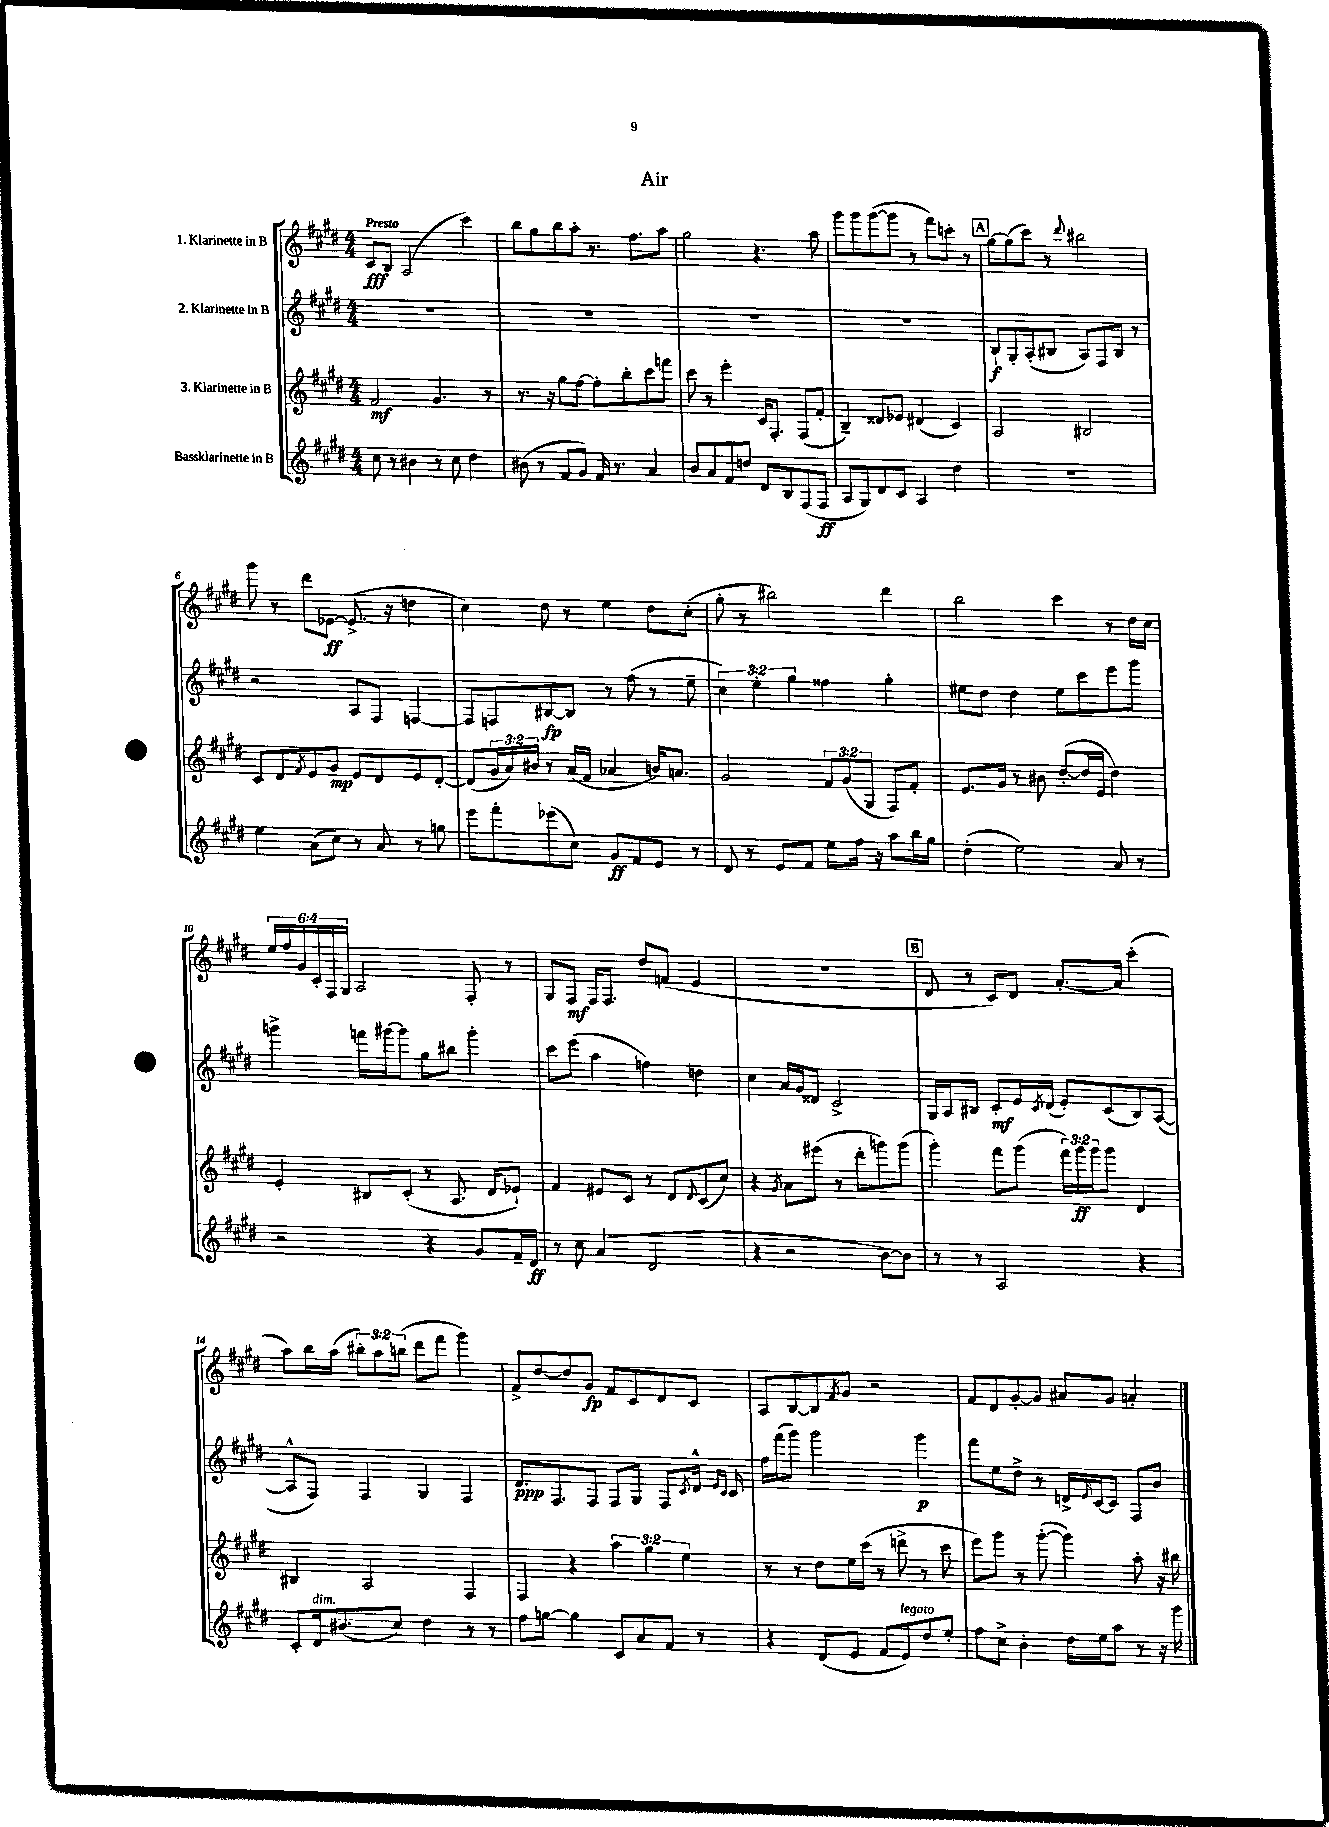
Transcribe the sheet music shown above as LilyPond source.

\header { title = "Air" }
<<
\new StaffGroup <<
\new Staff = "s0" \with { instrumentName = "1. Klarinette in B" } {
    \clef treble \key e \major \numericTimeSignature \time 4/4 \override Staff.TupletNumber.text = #tuplet-number::calc-fraction-text \tempo "Presto"
    cis'8\fff b8 a2( cis'''4) |
    b''8 gis''8 b''8 a''8-. r8. fis''8. a''8 |
    gis''2 r4. a''8 |
    gis'''8 gis'''8 gis'''8~( gis'''8 r8 fis'''8) c'''8-. r8 |
    \mark \markup { \box "A" } gis''8~ gis''8( cis'''8) r8 \appoggiatura { dis'''8 } bis''2 |
    gis'''8 r8 dis'''8 ees'8~\ff ees'8.->( r16 d''4 |
    cis''4) dis''8 r8 e''4 dis''8 cis''8-.( |
    gis''8-. r8 bis''2) dis'''4 |
    b''2 cis'''4 r8 dis''16 cis''16 |
    \tuplet 6/4 { e''16 fis''16 gis'16 cis'16-. fis16 gis16 } a2 fis8-. r8 |
    gis8 fis8\mf fis16 fis8. dis''8 f'8( e'4 |
    R1 |
    \mark \markup { \box "B" } dis'8 r8 cis'8) dis'8 a'8.~-. a'16 cis'''4-.( |
    a''8) b''16 a''16( \tuplet 3/2 { bis''8-.) a''8 b''8( } dis'''8 fis'''8 gis'''4) |
    fis'8-> dis''8~ dis''8 gis'8\fp fis'8 cis'8 dis'8 cis'8 |
    a8 b8~ b8 \acciaccatura { fis'8 } gis'8 r2 |
    fis'8 dis'8 gis'8~-. gis'8 ais'8 gis'8 a'4-. \bar "|." |
}
\new Staff = "s1" \with { instrumentName = "2. Klarinette in B" } {
    \clef treble \key e \major \numericTimeSignature \time 4/4 \override Staff.TupletNumber.text = #tuplet-number::calc-fraction-text
    R1 |
    R1 |
    R1 |
    R1 |
    \mark \markup { \box "A" } b8-!\f gis8-. a8-.( bis8 a8) fis8 bis8 r8 |
    r2 a8 fis8 f4~ |
    f8 f8 bis8~\fp bis8 r8 fis''8( r8 e''8-- |
    \tuplet 3/2 { cis''4) e''4-. gis''4 } fisis''4 gis''4-. |
    eis''8 dis''8 dis''4 eis''8 cis'''8 e'''8 gis'''8 |
    g'''4-> f'''16 gis'''16~ gis'''8 gis''8 bis''8 gis'''4-. |
    cis'''8 e'''8( a''4 f''4) d''4 |
    cis''4 a'16 gis'16 disis'8 cis'2-> |
    \mark \markup { \box "B" } gis16 a16 bis8 cis'8-.\mf e'16 \acciaccatura { cis'8 } dis'16( e'8-.) cis'8( bis8) a8~( |
    a8-^ fis8) fis4 gis4 fis4 |
    dis'8.\ppp fis8. fis8 fis8 gis8 fis8 \acciaccatura { cis'8 } dis'16-^ \grace { e'16 cis'16 } cis'16 |
    fis''16 fis'''16( gis'''8) gis'''2 gis'''4\p |
    fis'''8 e''8 dis''8-> r8 d'16-> \grace { e'16 } cis'16~ cis'8 fis8 b'8 \bar "|." |
}
\new Staff = "s2" \with { instrumentName = "3. Klarinette in B" } {
    \clef treble \key e \major \numericTimeSignature \time 4/4 \override Staff.TupletNumber.text = #tuplet-number::calc-fraction-text
    fis'2\mf gis'4. r8 |
    r8. r16 gis''8 fis''8~ fis''8-. b''8-. cis'''8 f'''8 |
    cis'''8 r8 e'''4-. cis'16 fis8.-. fis8( fis'8-. |
    b4--) disis'8 ees'8 dis'4( cis'4) |
    \mark \markup { \box "A" } a2 bis2 |
    cis'8 dis'8 \acciaccatura { fis'8 } e'8 gis'8\mp e'8 dis'8 e'8 dis'8~-. |
    dis'8( \tuplet 3/2 { gis'16 a'16) bis'16 } r8 a'16( fis'16 aes'4 b'16) a'8. |
    gis'2 \tuplet 3/2 { fis'8 gis'8( gis8 } fis8) fis'8-. |
    e'8. gis'16 r8 bis'8 dis''8~-.( dis''16 e'16 dis''4) |
    e'4-. bis8 cis'8-.( r8 a8. dis'16 ees'8-!) |
    fis'4 eis'8 cis'8 r8 dis'8 \appoggiatura { dis'8 } cis'8( cis''8) |
    r4 \acciaccatura { gis'8 } a'8 eis'''8( r8 dis'''8-. g'''8) g'''8( |
    \mark \markup { \box "B" } gis'''4-.) fis'''8 gis'''8( \tuplet 3/2 { fis'''16) gis'''16\ff gis'''16 } gis'''8 dis'4 |
    bis4 a2 fis4 |
    fis4 r4 \tuplet 3/2 { a''4 gis''4 e''4 } |
    r8 r8 dis''8 e''16 cis'''16( r8 d'''8-> r8 cis'''8 |
    e'''8) gis'''8 r8 gis'''8~-.( gis'''4) a''8-. r16 bis''16 \bar "|." |
}
\new Staff = "s3" \with { instrumentName = "Bassklarinette in B" } {
    \clef treble \key e \major \numericTimeSignature \time 4/4
    cis''8 r8 bis'4 r8 cis''8 dis''4 |
    bis'8( r8 fis'8 gis'8) fis'16 r8. a'4 |
    b'8 a'8 fis'8 d''8 dis'8 b8 fis8( fis8\ff |
    a8 gis8) dis'8 cis'8 a4 dis''4 |
    \mark \markup { \box "A" } R1 |
    e''4 a'8( cis''8) r8 a'8 r8 g''8 |
    e'''8 fis'''8-. ees'''8( cis''8) gis'8\ff fis'8 e'8 r8 |
    dis'8 r8 e'8 fis'8 e''8 fis''16 r16 a''8 b''16 gis''16 |
    dis''4-.( e''2) a'8 r8 |
    r2 r4 gis'8 fis'16-- dis'16\ff |
    r8 cis''8 a'4( dis'2 |
    r4 r2 b'8~) b'8 |
    \mark \markup { \box "B" } r8 r8 a2 r4 |
    cis'8-. dis'16^\markup { \italic "dim." } bis'8.( cis''8) dis''4 r8 r8 |
    fis''8 g''8~ g''4 cis'8 a'8 fis'8 r8 |
    r4 dis'8( e'8 fis'8 e'8^\markup { \italic "legato" }) dis''8 e''8-. |
    fis''8 cis''8-> b'4-. dis''16 e''16 a''8 r8 r16 gis'''16 \bar "|." |
}
>>
>>
